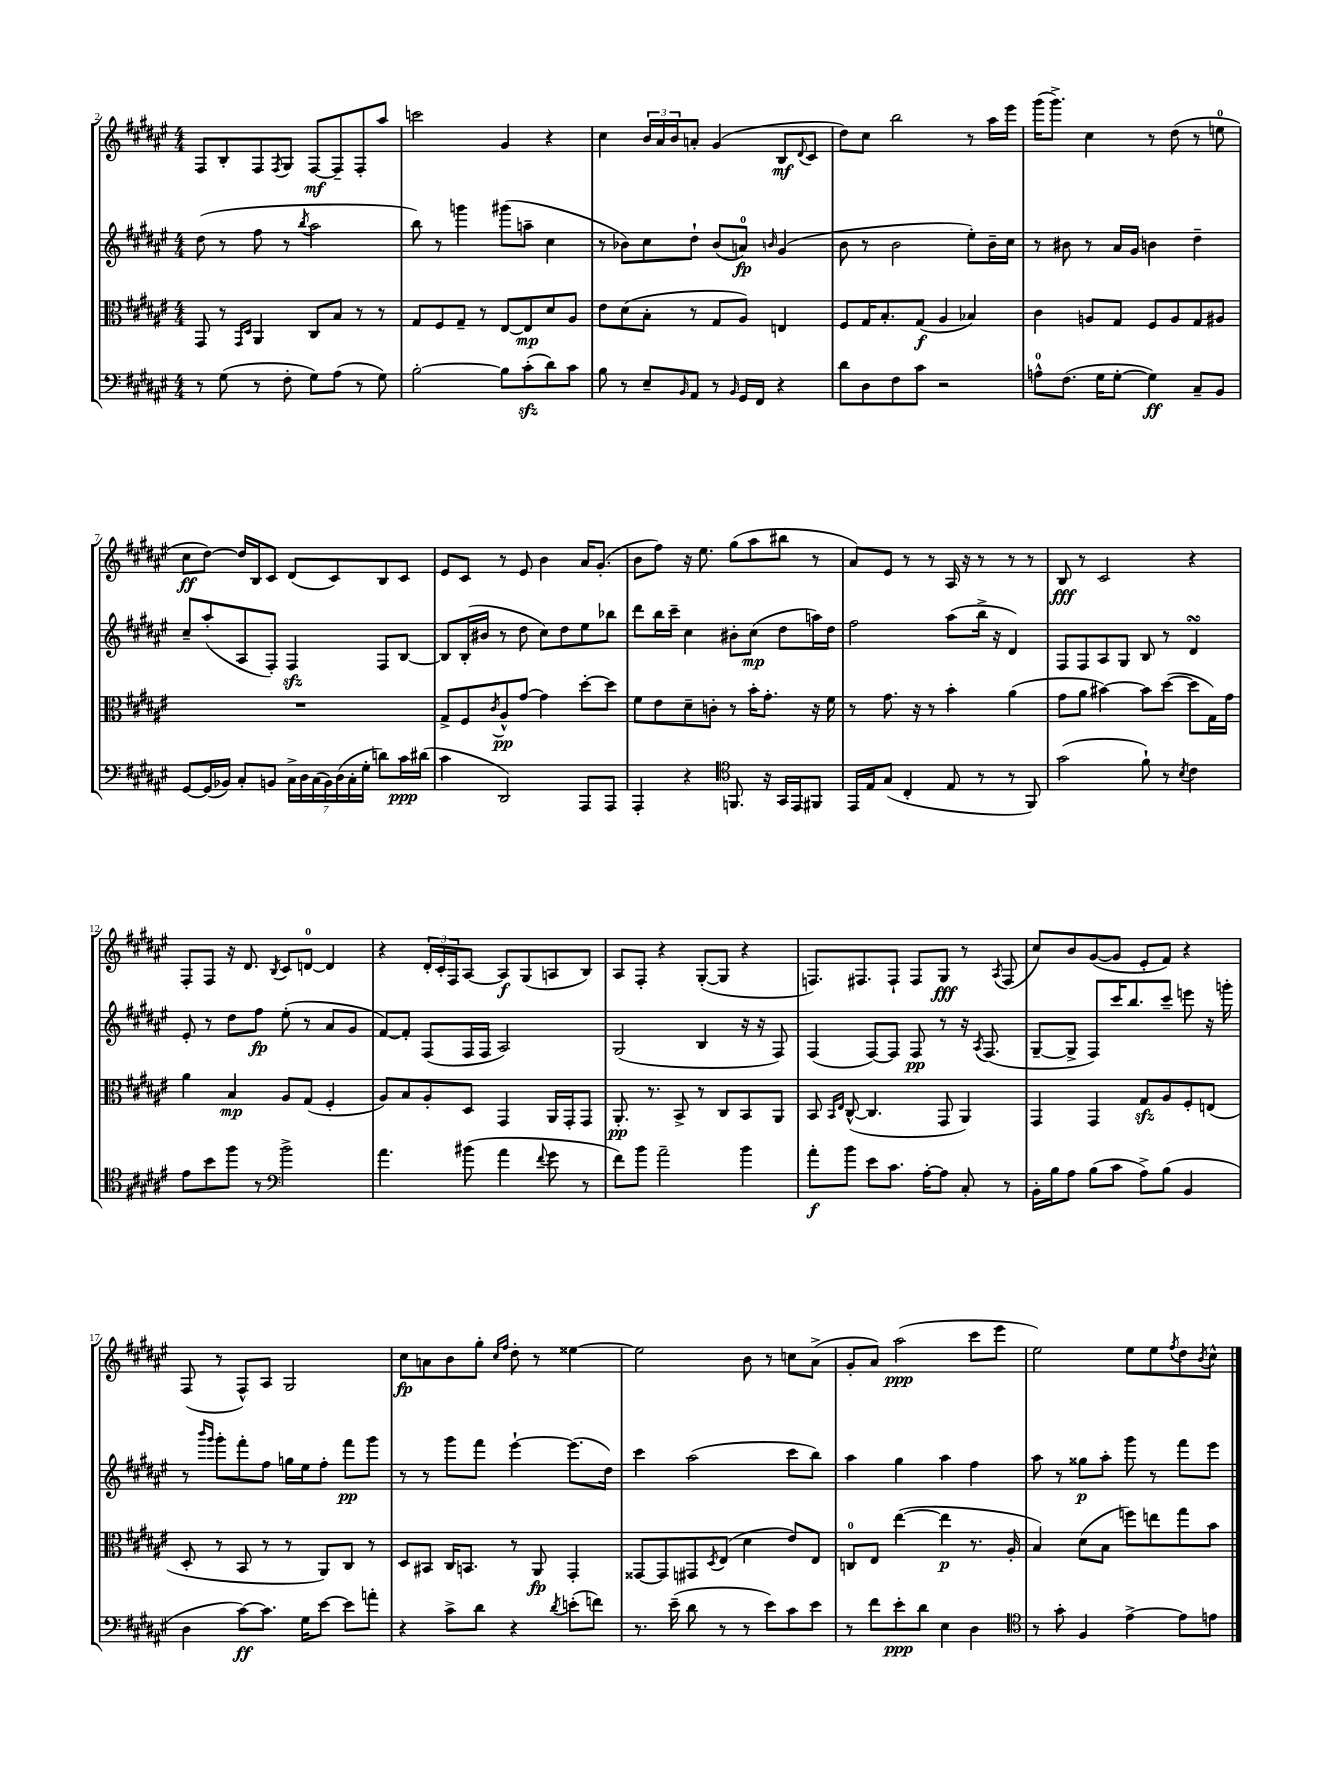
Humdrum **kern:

**kern	**dynam	**kern	**dynam	**kern	**dynam	**kern	**dynam
*part4	*part4	*part3	*part3	*part2	*part2	*part1	*part1
*staff4	*staff4	*staff3	*staff3	*staff2	*staff2	*staff1	*staff1
*clefF4	*	*clefC3	*	*clefG2	*	*clefG2	*
*k[f#c#g#d#a#e#]	*	*k[f#c#g#d#a#e#]	*	*k[f#c#g#d#a#e#]	*	*k[f#c#g#d#a#e#]	*
*M4/4	*	*M4/4	*	*M4/4	*	*M4/4	*
=2	=2	=2	=2	=2	=2	=2	=2
8r	.	8GG#/	.	(8dd#\	.	8F#/L	.
(8G#\	.	8r	.	8r	.	8B'/	.
.	.	16qqGG#/LL	.	.	.	.	.
.	.	16qqD#/JJ	.	.	.	.	.
8r	.	4AA#/	.	8ff#\	.	8F#/	.
.	.	.	.	.	.	8qF#/	.
8F#'\	.	.	.	8r	.	8G#/J	.
.	.	.	.	8qbb/	.	.	.
8G#\L)	.	8C#/L	.	2aa#\	.	[8F#/L	mf
(8A#\J	.	8B/J	.	.	.	8F#~/]	.
8r	.	8r	.	.	.	8F#'/	.
8G#\)	.	8r	.	.	.	8aa#/J	.
=3	=3	=3	=3	=3	=3	=3	=3
[2B'\	.	8G#/L	.	8bb\)	.	2cccn\	.
.	.	8F#/	.	8r	.	.	.
.	.	8G#~/J	.	4gggn\	.	.	.
.	.	8r	.	.	.	.	.
8B\L]	.	[8E#/L	.	(8ggg#X\L	.	4g#/	.
(8c#zz'\	.	8E#/]	mp	8aan~\J	.	.	.
8d#\)	.	8d#/	.	4cc#\	.	4r	.
8c#\J	.	8A#/J	.	.	.	.	.
=4	=4	=4	=4	=4	=4	=4	=4
8B\	.	8e#\L	.	8r	.	4cc#\	.
8r	.	(8d#\	.	8b-X\L)	.	.	.
8E#~/L	.	8B'\J	.	8cc#\	.	24b/LL	.
.	.	.	.	.	.	24a#/	.
.	.	.	.	.	.	24b/J	.
16qqBB/	.	.	.	.	.	.	.
8AA#/J	.	8r	.	8dd#`\J	.	8an'/J	.
8r	.	8G#/L	.	(8b-/L	.	(4g#/	.
16qqBB/	.	.	.	.	.	.	.
16GG#/LL	.	8A#/J)	.	8an/J)	fp	.	.
16FF#/JJ	.	.	.	.	.	.	.
.	.	.	.	16qqbn/	.	.	.
4r	.	4En/	.	(4g#/	.	8B/L	mf
.	.	.	.	.	.	8qqd#/	.
.	.	.	.	.	.	8c#/J	.
=5	=5	=5	=5	=5	=5	=5	=5
8d#\L	.	8F#/L	.	8b\	.	8dd#\L)	.
8D#\	.	16G#/K	.	8r	.	8cc#\J	.
.	.	8.B'/	.	.	.	.	.
8F#\	.	.	.	2b\	.	2bb\	.
8c#\J	.	(8G#/J	f	.	.	.	.
2r	.	4A#/	.	.	.	.	.
.	.	4B-X/)	.	8ee#'\L)	.	8r	.
.	.	.	.	16b~\L	.	16aa#\LL	.
.	.	.	.	16cc#\JJ	.	16eee#\JJ	.
=6	=6	=6	=6	=6	=6	=6	=6
8An^^\L	.	4c#\	.	8r	.	(16ggg#\KL	.
.	.	.	.	.	.	8.ggg#^\J)	.
(8.F#\J	.	.	.	8b#X\	.	.	.
.	.	8An/L	.	8r	.	4cc#\	.
16G#\KL	.	.	.	.	.	.	.
[8G#'\J	.	8G#/J	.	16a#/LL	.	.	.
.	.	.	.	16g#/JJ	.	.	.
4G#\])	ff	8F#/L	.	4bn\	.	8r	.
.	.	8A/	.	.	.	(8dd#\	.
8C#~/L	.	8G#/	.	4dd#~\	.	8r	.
8BB/J	.	8A#X/J	.	.	.	8een\	.
!!LO:LB:g=z
=7	=7	=7	=7	=7	=7	=7	=7
[8GG#/L	.	1r	.	8cc#~/L	.	8cc#\L	ff
(16GG#/L]	.	.	.	(8aa#'/	.	[8dd#\J)	.
16BB-X/JJ)	.	.	.	.	.	.	.
8C#'/L	.	.	.	8A#/	.	16dd#/LL]	.
.	.	.	.	.	.	16B/J	.
8BBn/J	.	.	.	8F#'/J)	.	8c#/J	.
28C#^\LL	.	.	.	4F#zz/	.	(8d#/L	.
28D#\	.	.	.	.	.	.	.
(28C#\	.	.	.	.	.	.	.
28BB\)	.	.	.	.	.	.	.
.	.	.	.	.	.	8c#/)	.
(28D#\	.	.	.	.	.	.	.
28C#'\	.	.	.	.	.	.	.
28G#'\JJ	.	.	.	.	.	.	.
8dn\L)	.	.	.	8F#/L	.	8B/	.
16c#\L	ppp	.	.	[8B/J	.	8c#/J	.
(16d#X\JJ	.	.	.	.	.	.	.
=8	=8	=8	=8	=8	=8	=8	=8
4c#\	.	8G#^/L	.	8B/L]	.	8e#/L	.
.	.	8F#/	.	(16B'/L	.	8c#/J	.
.	.	.	.	16b#X/JJ	.	.	.
.	.	8qc#/	.	.	.	.	.
2DD#/)	.	8A#^^/	pp	8r	.	8r	.
.	.	[8g#/J	.	8dd#\	.	8e#/	.
.	.	4g#\]	.	8cc#\L)	.	4b\	.
.	.	.	.	8dd#\	.	.	.
8AAA#/L	.	[8dd#'\L	.	8ee#\	.	16a#/KL	.
.	.	.	.	.	.	(8.g#'/J	.
8AAA#/J	.	8dd#\J]	.	8bb-X\J	.	.	.
=9	=9	=9	=9	=9	=9	=9	=9
4AAA#'/	.	8f#\L	.	8ddd#\L	.	8b\L	.
.	.	8e#\	.	16bb\L	.	8ff#\J)	.
.	.	.	.	16ccc#~\JJ	.	.	.
4r	.	8d#~\	.	4cc#\	.	16r	.
.	.	.	.	.	.	8.ee#\	.
.	.	8cn'\J	.	.	.	.	.
*clefC4	*	*	*	*	*	*	*
8.FFn/	.	8r	.	8b#X'\L	.	(8gg#\L	.
.	.	16b'\KL	.	(8cc#\J	mp	8aa#\	.
16r	.	8.g#'\J	.	.	.	.	.
16GG#/LL	.	.	.	8dd#\L	.	8bb#X\J	.
16EE#/J	.	.	.	.	.	.	.
8FF#X/J	.	16r	.	16aan\L)	.	8r	.
.	.	16f#\	.	16dd#\JJ	.	.	.
=10	=10	=10	=10	=10	=10	=10	=10
16EE#/LL	.	8r	.	2ff#\	.	8a#/L)	.
16E#/J	.	.	.	.	.	.	.
(8G#/J	.	8.g#\	.	.	.	8e#/J	.
4C#'/	.	.	.	.	.	8r	.
.	.	16r	.	.	.	.	.
.	.	8r	.	.	.	8r	.
8E#/	.	4b'\	.	(8aa#\L	.	16A#/	.
.	.	.	.	.	.	16r	.
8r	.	.	.	16bb^\Jk	.	8r	.
.	.	.	.	16r	.	.	.
8r	.	(4a#\	.	4d#/)	.	8r	.
8FF#/)	.	.	.	.	.	8r	.
=11	=11	=11	=11	=11	=11	=11	=11
(2g#\	.	8g#\L	.	8F#/L	.	8B/	fff
.	.	8a#\J	.	8F#/	.	8r	.
.	.	[4b#X\)	.	8A#/	.	2c#/	.
.	.	.	.	8G#/J	.	.	.
8f#`\)	.	8b#\L]	.	8B/	.	.	.
8r	.	([8dd#\J	.	8r	.	.	.
8qB/	.	.	.	.	.	.	.
4c#\	.	8dd#\L]	.	4d#sSSS/	.	4r	.
.	.	16G#\L)	.	.	.	.	.
.	.	16g#\JJ	.	.	.	.	.
!!LO:LB:g=z
=12	=12	=12	=12	=12	=12	=12	=12
8e#\L	.	4a#\	.	8e#'/	.	8F#'/L	.
8b\	.	.	.	8r	.	8F#/J	.
8ff#\J	.	4B/	mp	8dd#\L	.	16r	.
.	.	.	.	.	.	8.d#/	.
8r	.	.	.	8ff#\J	fp	.	.
*clefF4	*	*	*	*	*	*	*
.	.	.	.	.	.	8qB/	.
2b^\	.	8A#/L	.	(8ee#'\	.	8c#/L	.
.	.	(8G#/J	.	8r	.	[8dn/J	.
.	.	4F#'/	.	8a#/L	.	4d/]	.
.	.	.	.	8g#/J	.	.	.
=13	=13	=13	=13	=13	=13	=13	=13
4.a#\	.	8A#/L)	.	[8f#/L)	.	4r	.
.	.	8B/	.	8f#'/J]	.	.	.
.	.	8A#'/	.	(8F#/L	.	24d#'/LL	.
.	.	.	.	.	.	24c#'/	.
.	.	.	.	.	.	24F#/J	.
(8b#X\	.	8D#/J	.	16F#/L	.	[8A#/J	.
.	.	.	.	16F#/JJ	.	.	.
4a#\	.	4GG#/	.	2A#/)	.	8A#/L]	f
.	.	.	.	.	.	(8G#/	.
8qqf#/	.	.	.	.	.	.	.
8g#\	.	16AA#/LL	.	.	.	8An/	.
.	.	16GG#'/J	.	.	.	.	.
8r	.	8GG#/J	.	.	.	8B/J)	.
=14	=14	=14	=14	=14	=14	=14	=14
8f#\L)	.	8.AA#'/	pp	(2G#/	.	8A#/L	.
8b\J	.	.	.	.	.	8F#'/J	.
.	.	8.r	.	.	.	.	.
2a#~\	.	.	.	.	.	4r	.
.	.	8BB^/	.	.	.	.	.
.	.	8r	.	4B/	.	([8G#'/L	.
.	.	8C#/L	.	.	.	8G#/J]	.
4b\	.	8BB/	.	16r	.	4r	.
.	.	.	.	16r	.	.	.
.	.	8AA#/J	.	8F#/)	.	.	.
=15	=15	=15	=15	=15	=15	=15	=15
8a#'\L	f	8BB/	.	(4F#/	.	8.Fn/L)	.
.	.	16qqBB/LL	.	.	.	.	.
.	.	16qqE#/JJ	.	.	.	.	.
8b\J	.	([8C#^^/	.	.	.	.	.
.	.	.	.	.	.	8.F#X/	.
8e#\L	.	4.C#/]	.	[8F#/L)	.	.	.
8.c#\J	.	.	.	8F#/J]	.	8F#`/J	.
.	.	.	.	8F#/	pp	8F#/L	.
[16A#'\KL	.	.	.	.	.	.	.
8A#\J]	.	8GG#/	.	8r	.	8G#/J	fff
8C#'/	.	4AA#/)	.	16r	.	8r	.
.	.	.	.	8qA#/	.	.	.
.	.	.	.	(8.F#/	.	.	.
.	.	.	.	.	.	8qA#/	.
8r	.	.	.	.	.	(8F#/	.
=16	=16	=16	=16	=16	=16	=16	=16
16BB'\LL	.	4GG#/	.	[8G#~/L	.	8cc#/L)	.
16B\J	.	.	.	.	.	.	.
8A#\J	.	.	.	8G#^/J]	.	8b/	.
(8B\L	.	4GG#/	.	8F#/L)	.	([8g#/	.
8c#\J	.	.	.	16ccc#/K	.	8g#/J]	.
.	.	.	.	8.bb/	.	.	.
8A#^\L)	.	8G#zz/L	.	.	.	8e#'/L	.
(8B\J	.	8A#/	.	8ccc#~/J	.	8f#/J)	.
4BB/	.	8F#'/	.	8eeen\	.	4r	.
.	.	(8En/J	.	16r	.	.	.
.	.	.	.	16gggn'\	.	.	.
!!LO:LB:g=z
=17	=17	=17	=17	=17	=17	=17	=17
4D#\	.	8D#'/	.	8r	.	(8F#/	.
.	.	.	.	16qqbbb/LL	.	.	.
.	.	.	.	16qqggg#/JJ	.	.	.
.	.	8r	.	8ggg#'\L	.	8r	.
[8c#\L)	ff	8BB/	.	8fff#'\	.	8F#^^/L)	.
8.c#\J]	.	8r	.	8ff#\J	.	8A#/J	.
.	.	8r	.	16ggn\LL	.	2G#/	.
16G#\KL	.	.	.	16ee#\J	.	.	.
[8e#\J	.	8AA#/L)	.	8ff#'\J	.	.	.
8e#\L]	.	8C#/J	.	8fff#\L	pp	.	.
8an'\J	.	8r	.	8ggg#\J	.	.	.
=18	=18	=18	=18	=18	=18	=18	=18
4r	.	8D#/L	.	8r	.	8cc#\L	fp
.	.	8BB#X/J	.	8r	.	8an\	.
8c#^\L	.	16C#/KL	.	8ggg#\L	.	8b\	.
.	.	8.BBn/J	.	.	.	.	.
8d#\J	.	.	.	8fff#\J	.	8gg#'\J	.
.	.	.	.	.	.	16qqcc#/LL	.
.	.	.	.	.	.	16qqff#/JJ	.
4r	.	8r	.	[4eee#`\	.	8dd#'\	.
.	.	8AA#/	fp	.	.	8r	.
8qd#/	.	.	.	.	.	.	.
(8en'\L	.	4GG#'/	.	(8.eee#\L]	.	[4ee##X\	.
8fn\J)	.	.	.	.	.	.	.
.	.	.	.	16dd#\Jk)	.	.	.
=19	=19	=19	=19	=19	=19	=19	=19
8.r	.	[8GG##X/L	.	4ccc#\	.	2ee##\]	.
.	.	8GG##/]	.	.	.	.	.
(16e#~\	.	.	.	.	.	.	.
8d#\	.	8GG#X/	.	(2aa#\	.	.	.
.	.	8qD#/	.	.	.	.	.
8r	.	(8E#/J	.	.	.	.	.
8r	.	4d#\	.	.	.	8b\	.
8e#\L)	.	.	.	.	.	8r	.
8c#\	.	8e#/L)	.	8ccc#\L	.	8ccn\L	.
8e#\J	.	8E#/J	.	8bb\J)	.	(8a#^\J	.
=20	=20	=20	=20	=20	=20	=20	=20
8r	.	8Cn/L	.	4aa#\	.	8g#'/L	.
8f#\L	.	8E#/J	.	.	.	8a#/J)	.
8e#'\	ppp	([4ee#\	.	4gg#\	.	(2aa#\	ppp
8d#\J	.	.	.	.	.	.	.
4E#\	.	4ee#\]	p	4aa#\	.	.	.
4D#\	.	8.r	.	4ff#\	.	8ccc#\L	.
.	.	.	.	.	.	8eee#\J	.
.	.	16A#'/	.	.	.	.	.
=21	=21	=21	=21	=21	=21	=21	=21
*clefC4	*	*	*	*	*	*	*
8r	.	4B/)	.	8aa#\	.	2ee#\)	.
8g#'\	.	.	.	8r	.	.	.
4F#/	.	(8d#\L	.	8gg##X\L	p	.	.
.	.	8B\J	.	8aa#'\J	.	.	.
[4e#^\	.	8ffn\L)	.	8ggg#\	.	8ee#\L	.
.	.	8een\	.	8r	.	8ee#\	.
.	.	.	.	.	.	8qff#/	.
8e#\L]	.	8gg#\	.	8fff#\L	.	8dd#\	.
.	.	.	.	.	.	8qb/	.
8en\J	.	8b\J	.	8eee#\J	.	8cc#^^\J	.
==	==	==	==	==	==	==	==
*-	*-	*-	*-	*-	*-	*-	*-
